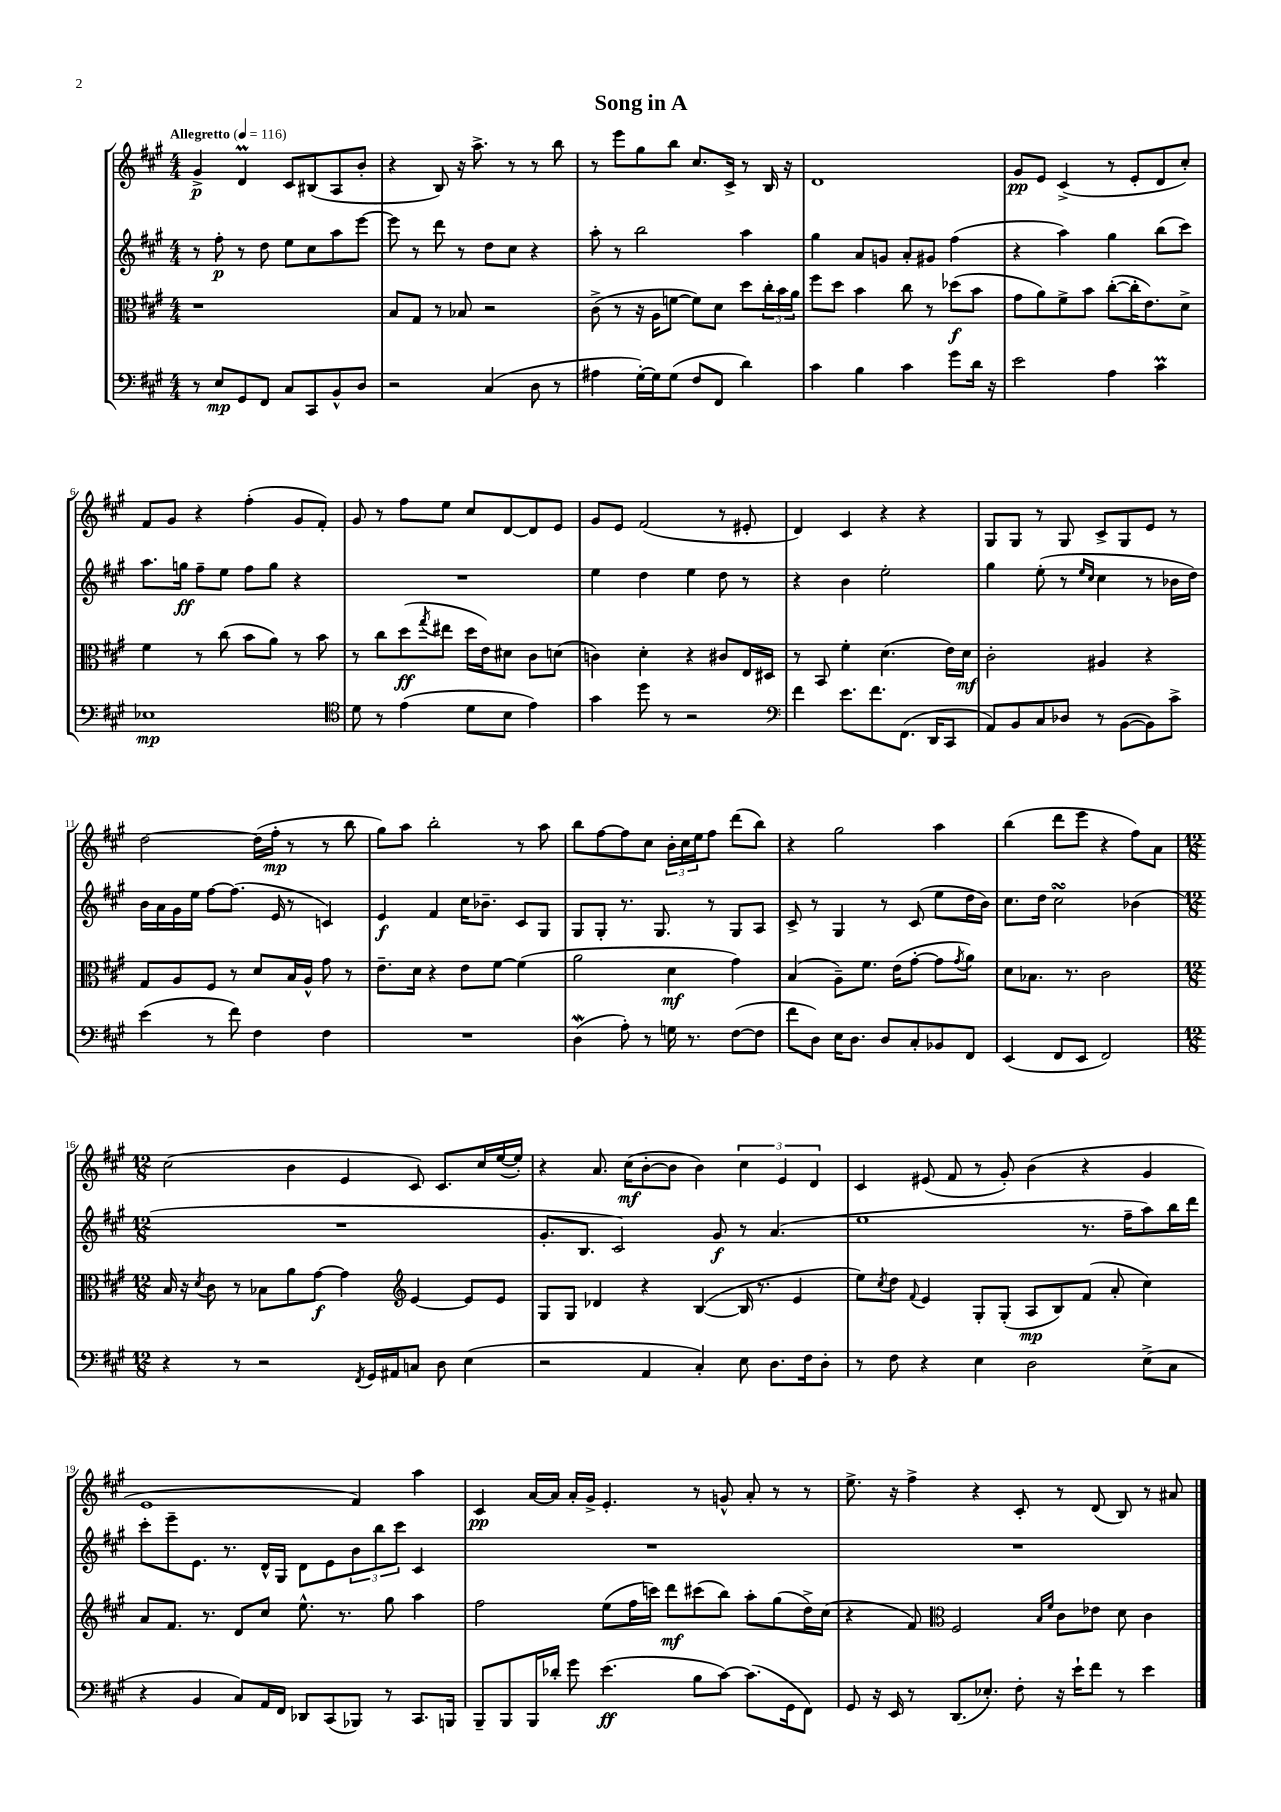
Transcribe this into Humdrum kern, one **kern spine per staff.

**kern	**dynam	**kern	**dynam	**kern	**dynam	**kern	**dynam
*part4	*part4	*part3	*part3	*part2	*part2	*part1	*part1
*staff4	*staff4	*staff3	*staff3	*staff2	*staff2	*staff1	*staff1
*clefF4	*	*clefC3	*	*clefG2	*	*clefG2	*
*k[f#c#g#]	*	*k[f#c#g#]	*	*k[f#c#g#]	*	*k[f#c#g#]	*
*M4/4	*	*M4/4	*	*M4/4	*	*M4/4	*
*MM116	*	*MM116	*	*MM116	*	*MM116	*
=1	=1	=1	=1	=1	=1	=1	=1
!	!	!	!	!	!	!LO:TX:a:B:t=Allegretto	!
8r	.	1r	.	8r	.	4g#^/	p
8E/L	mp	.	.	8ff#'\	p	.	.
8GG#/	.	.	.	8r	.	4dM/	.
8FF#/J	.	.	.	8dd\	.	.	.
8C#/L	.	.	.	8ee\L	.	8c#/L	.
8CC#/	.	.	.	8cc#\	.	(8B#X/	.
8BB^^/	.	.	.	8aa\	.	8A/	.
8D/J	.	.	.	[8eee\J	.	8b'/J	.
=2	=2	=2	=2	=2	=2	=2	=2
2r	.	8B/L	.	8eee\]	.	4r	.
.	.	8G#/J	.	8r	.	.	.
.	.	8r	.	8ddd\	.	8B/)	.
.	.	8B-X/	.	8r	.	16r	.
.	.	.	.	.	.	8.aa^\	.
(4C#/	.	2r	.	8dd\L	.	.	.
.	.	.	.	8cc#\J	.	8r	.
8D\	.	.	.	4r	.	8r	.
8r	.	.	.	.	.	8bb\	.
=3	=3	=3	=3	=3	=3	=3	=3
4A#X\	.	(8c#^\	.	8aa'\	.	8r	.
.	.	8r	.	8r	.	8eee\L	.
[16G#'\LL)	.	16r	.	2bb\	.	8gg#\	.
16G#\J]	.	16A\KL	.	.	.	.	.
(8G#\J	.	[8fn\J	.	.	.	8bb\J	.
8F#/L	.	8f\L])	.	.	.	8.cc#/L	.
8FF#/J	.	8d\J	.	.	.	.	.
.	.	.	.	.	.	16c#^/Jk	.
4d\)	.	8dd\L	.	4aa\	.	8r	.
.	.	24cc#'\L	.	.	.	16B/	.
.	.	24b\	.	.	.	.	.
.	.	.	.	.	.	16r	.
.	.	24a\JJ	.	.	.	.	.
=4	=4	=4	=4	=4	=4	=4	=4
4c#\	.	8ff#\L	.	4gg#\	.	1d	.
.	.	8dd\J	.	.	.	.	.
4B\	.	4b\	.	8a/L	.	.	.
.	.	.	.	8gn/J	.	.	.
4c#\	.	8cc#\	.	8a'/L	.	.	.
.	.	8r	.	8g#X/J	.	.	.
8g#\L	.	(8dd-X\L	f	(4ff#\	.	.	.
16d\Jk	.	8b\J	.	.	.	.	.
16r	.	.	.	.	.	.	.
=5	=5	=5	=5	=5	=5	=5	=5
2e\	.	8g#\L	.	4r	.	8g#/L	pp
.	.	8a\)	.	.	.	8e/J	.
.	.	8f#^\	.	4aa\)	.	(4c#^/	.
.	.	8b\J	.	.	.	.	.
4A\	.	([8cc#'\L	.	4gg#\	.	8r	.
.	.	16cc#'\K]	.	.	.	8e'/L	.
.	.	8.e\)	.	.	.	.	.
4c#m\	.	.	.	(8bb\L	.	8d/	.
.	.	8d^\J	.	8ccc#\J)	.	8cc#'/J)	.
!!LO:LB:g=z
=6	=6	=6	=6	=6	=6	=6	=6
1E-X	mp	4f#\	.	8.aa\L	.	8f#/L	.
.	.	.	.	.	.	8g#/J	.
.	.	.	.	16ggn\Jk	ff	.	.
.	.	8r	.	8ff#~\L	.	4r	.
.	.	(8cc#\	.	8ee\J	.	.	.
.	.	8b\L	.	8ff#\L	.	(4ff#'\	.
.	.	8a\J)	.	8gg\J	.	.	.
.	.	8r	.	4r	.	8g#/L	.
.	.	8b\	.	.	.	8f#'/J)	.
=7	=7	=7	=7	=7	=7	=7	=7
*clefC4	*	*	*	*	*	*	*
8d\	.	8r	.	1r	.	8g#/	.
8r	.	8cc#\L	.	.	.	8r	.
(4e\	.	(8dd\	ff	.	.	8ff#\L	.
.	.	8qgg#/	.	.	.	.	.
.	.	8ee#X\J	.	.	.	8ee\J	.
8d\L	.	16dd\LL	.	.	.	8cc#/L	.
.	.	16e\J)	.	.	.	.	.
8B\J	.	8d#X\J	.	.	.	[8d/	.
4e\)	.	8c#\L	.	.	.	8d/]	.
.	.	(8dn\J	.	.	.	8e/J	.
=8	=8	=8	=8	=8	=8	=8	=8
4g#\	.	4cn\)	.	4ee\	.	8g#/L	.
.	.	.	.	.	.	8e/J	.
8dd\	.	4d'\	.	4dd\	.	(2f#/	.
8r	.	.	.	.	.	.	.
2r	.	4r	.	4ee\	.	.	.
.	.	8c#X/L	.	8dd\	.	8r	.
.	.	16E/L	.	8r	.	8e#X'/	.
.	.	16D#X/JJ	.	.	.	.	.
=9	=9	=9	=9	=9	=9	=9	=9
*clefF4	*	*	*	*	*	*	*
4f#\	.	8r	.	4r	.	4d/)	.
.	.	8BB/	.	.	.	.	.
8.e\L	.	4f#'\	.	4b\	.	4c#/	.
8.f#\	.	.	.	.	.	.	.
.	.	(4.d\	.	2ee'\	.	4r	.
(8.FF#\J	.	.	.	.	.	.	.
.	.	.	.	.	.	4r	.
16DD/KL	.	.	.	.	.	.	.
8CC#/J	.	16e\LL)	.	.	.	.	.
.	.	16d\JJ	mf	.	.	.	.
=10	=10	=10	=10	=10	=10	=10	=10
8AA/L)	.	2c#'\	.	4gg#\	.	8G#/L	.
8BB/	.	.	.	.	.	8G#/J	.
8C#/	.	.	.	(8ee'\	.	8r	.
8D-X/J	.	.	.	8r	.	8G#/	.
.	.	.	.	16qqee/LL	.	.	.
.	.	.	.	16qqcc#/JJ	.	.	.
8r	.	4A#X/	.	4cc#\	.	8c#^/L	.
([8BB\L	.	.	.	.	.	8G#/	.
8BB\])	.	4r	.	8r	.	8e/J	.
8c#^\J	.	.	.	16b-X\LL	.	8r	.
.	.	.	.	16dd\JJ)	.	.	.
!!LO:LB:g=z
=11	=11	=11	=11	=11	=11	=11	=11
(4e\	.	8G#/L	.	16b\LL	.	[2dd\	.
.	.	.	.	16a\	.	.	.
.	.	8A/	.	16g#\	.	.	.
.	.	.	.	16ee\JJ	.	.	.
8r	.	8F#/J	.	[8ff#\L	.	.	.
8f#\)	.	8r	.	(8.ff#\J]	.	.	.
4F#\	.	8d/L	.	.	.	(16dd\LL]	.
.	.	.	.	16e/	.	16ff#'\JJ	mp
.	.	16B/L	.	8r	.	8r	.
.	.	16A^^/JJ	.	.	.	.	.
4F#\	.	8g#\	.	4cn/)	.	8r	.
.	.	8r	.	.	.	8bb\	.
=12	=12	=12	=12	=12	=12	=12	=12
1r	.	8.e~\L	.	4e/	f	8gg#\L)	.
.	.	.	.	.	.	8aa\J	.
.	.	16d\Jk	.	.	.	.	.
.	.	4r	.	4f#/	.	2bb'\	.
.	.	8e\L	.	16cc#\KL	.	.	.
.	.	.	.	8.b-X~\J	.	.	.
.	.	[8f#\J	.	.	.	.	.
.	.	(4f#\]	.	8c#/L	.	8r	.
.	.	.	.	8G#/J	.	8aa\	.
=13	=13	=13	=13	=13	=13	=13	=13
(4Dw\	.	2a\	.	8G#/L	.	8bb\L	.
.	.	.	.	8G#'/J	.	[8ff#\	.
8A'\)	.	.	.	8.r	.	8ff#\]	.
8r	.	.	.	.	.	8cc#\J	.
.	.	.	.	8.G#/	.	.	.
16Gn\	.	4d\	mf	.	.	24b'\LL	.
.	.	.	.	.	.	24cc#\	.
8.r	.	.	.	.	.	.	.
.	.	.	.	.	.	24ee\J	.
.	.	.	.	8r	.	8ff#\J	.
([8F#\L	.	4g#\)	.	8G#/L	.	(8ddd\L	.
8F#\J]	.	.	.	8A/J	.	8bb\J)	.
=14	=14	=14	=14	=14	=14	=14	=14
8f#\L	.	(4B/	.	8c#^/	.	4r	.
8D\J)	.	.	.	8r	.	.	.
16E\KL	.	8A~\L)	.	4G#/	.	2gg#\	.
8.D\J	.	.	.	.	.	.	.
.	.	8.f#\J	.	.	.	.	.
8D/L	.	.	.	8r	.	.	.
.	.	(16e\KL	.	.	.	.	.
8C#'/	.	[8g#'\J	.	(8c#/	.	.	.
8BB-X/	.	8g#\L]	.	8ee\L	.	4aa\	.
.	.	8qg#/	.	.	.	.	.
8FF#/J	.	8a\J)	.	16dd\L	.	.	.
.	.	.	.	16b\JJ)	.	.	.
=15	=15	=15	=15	=15	=15	=15	=15
(4EE/	.	8d\L	.	8.cc#\L	.	(4bb\	.
.	.	8.B-X\J	.	.	.	.	.
.	.	.	.	16dd\Jk	.	.	.
8FF#/L	.	.	.	2cc#sSsS\	.	8ddd\L	.
.	.	8.r	.	.	.	.	.
8EE/J	.	.	.	.	.	8eee\J	.
2FF#/)	.	2c#\	.	.	.	4r	.
.	.	.	.	(4b-X\	.	8ff#\L)	.
.	.	.	.	.	.	8a\J	.
!!LO:LB:g=z
=16	=16	=16	=16	=16	=16	=16	=16
*M12/8	*	*M12/8	*	*M12/8	*	*M12/8	*
4r	.	16B/	.	1.r	.	(2cc#\	.
.	.	16r	.	.	.	.	.
.	.	8qd/	.	.	.	.	.
.	.	8c#\	.	.	.	.	.
8r	.	8r	.	.	.	.	.
2r	.	8B-X\L	.	.	.	.	.
.	.	8a\	.	.	.	4b\	.
.	.	[8g#\J	f	.	.	.	.
.	.	4g#\]	.	.	.	4e/	.
8qFF#/	.	.	.	.	.	.	.
16GG#/LL	.	.	.	.	.	.	.
16AA#X/J	.	.	.	.	.	.	.
*	*	*clefG2	*	*	*	*	*
8Cn/J	.	[4e/	.	.	.	8c#/)	.
8D\	.	.	.	.	.	8.c#/L	.
(4E\	.	8e/L]	.	.	.	.	.
.	.	.	.	.	.	16cc#/L	.
.	.	8e/J	.	.	.	([16ee/	.
.	.	.	.	.	.	16ee'/JJ])	.
=17	=17	=17	=17	=17	=17	=17	=17
2r	.	8G#/L	.	8.g#'/L	.	4r	.
.	.	8G#/J	.	.	.	.	.
.	.	.	.	8.B/J	.	.	.
.	.	4d-X/	.	.	.	8.a/	.
.	.	.	.	2c#/)	.	.	.
.	.	.	.	.	.	(16cc#\KL	mf
4AA/	.	4r	.	.	.	[8b'\	.
.	.	.	.	.	.	8b\J]	.
4C#'/)	.	([4B/	.	.	.	4b\)	.
.	.	.	.	8g#/	f	.	.
8E\	.	16B/]	.	8r	.	6cc#\	.
.	.	8.r	.	.	.	.	.
8.D\L	.	.	.	(4.a/	.	.	.
.	.	.	.	.	.	6e/	.
.	.	4e/	.	.	.	.	.
16F#\k	.	.	.	.	.	.	.
.	.	.	.	.	.	6d/	.
8D'\J	.	.	.	.	.	.	.
=18	=18	=18	=18	=18	=18	=18	=18
8r	.	8ee\L)	.	1ee	.	4c#/	.
.	.	8qcc#/	.	.	.	.	.
8F#\	.	8dd\J	.	.	.	.	.
.	.	8qqf#/	.	.	.	.	.
4r	.	4e/	.	.	.	(8e#X/	.
.	.	.	.	.	.	8f#/	.
4E\	.	8G#'/L	.	.	.	8r	.
.	.	(8G#'/J	.	.	.	8g#'/)	.
2D\	.	8A/L	mp	.	.	(4b\	.
.	.	8B/)	.	.	.	.	.
.	.	(8f#/J	.	8.r	.	4r	.
.	.	8a'/	.	.	.	.	.
.	.	.	.	16ff#~\KL	.	.	.
(8E^\L	.	4cc#\)	.	8aa\)	.	4g#/	.
8C#\J	.	.	.	16bb\L	.	.	.
.	.	.	.	16ddd\JJ	.	.	.
!!LO:LB:g=z
=19	=19	=19	=19	=19	=19	=19	=19
4r	.	8a/L	.	8ccc#'\L	.	1e	.
.	.	8.f#/J	.	8eee~\	.	.	.
4BB/	.	.	.	8.e\J	.	.	.
.	.	8.r	.	.	.	.	.
.	.	.	.	8.r	.	.	.
8C#/L)	.	8d/L	.	.	.	.	.
16AA/L	.	8cc#/J	.	16d^^/LL	.	.	.
16FF#/JJ	.	.	.	16G#/JJ	.	.	.
8DD-X/L	.	8.ee^^\	.	8d\L	.	.	.
(8CC#/	.	.	.	8e\	.	.	.
.	.	8.r	.	.	.	.	.
8BBB-X/J)	.	.	.	12b\	.	4f#/)	.
.	.	.	.	12bb\	.	.	.
8r	.	8gg#\	.	.	.	.	.
.	.	.	.	12ccc#\J	.	.	.
8.CC#/L	.	4aa\	.	4c#/	.	4aa\	.
16BBBn/Jk	.	.	.	.	.	.	.
=20	=20	=20	=20	=20	=20	=20	=20
8BBB~/L	.	2ff#\	.	1.r	.	4c#/	pp
8BBB/	.	.	.	.	.	.	.
16BBB/L	.	.	.	.	.	[16a/LL	.
16d-X'/JJ	.	.	.	.	.	16a/JJ]	.
8g#\	.	.	.	.	.	16a'/LL	.
.	.	.	.	.	.	16g#^/JJ	.
(4.e\	ff	(8ee\L	.	.	.	4.e'/	.
.	.	16ff#\L	.	.	.	.	.
.	.	16cccn\JJ)	.	.	.	.	.
.	.	8ddd\L	mf	.	.	.	.
8B\L	.	(8ccc#X\	.	.	.	8r	.
[8c#\J)	.	8bb\J)	.	.	.	8gn^^/	.
(8.c#\L]	.	8aa'\L	.	.	.	8a'/	.
.	.	(8gg#\	.	.	.	8r	.
16GG#\k	.	.	.	.	.	.	.
8FF#\J)	.	16dd^\L)	.	.	.	8r	.
.	.	(16cc#\JJ	.	.	.	.	.
=21	=21	=21	=21	=21	=21	=21	=21
8GG#/	.	4r	.	1.r	.	8.ee^\	.
16r	.	.	.	.	.	.	.
16EE/	.	.	.	.	.	16r	.
8r	.	8f#/)	.	.	.	4ff#^\	.
*	*	*clefC3	*	*	*	*	*
(8.DD/L	.	2F#/	.	.	.	.	.
.	.	.	.	.	.	4r	.
8.E-X'/J)	.	.	.	.	.	.	.
8F#'\	.	.	.	.	.	8c#'/	.
.	.	16qqB/LL	.	.	.	.	.
.	.	16qqf#/JJ	.	.	.	.	.
16r	.	8c#\L	.	.	.	8r	.
16e`\KL	.	.	.	.	.	.	.
8f#\J	.	8e-X\J	.	.	.	(8d/	.
8r	.	8d\	.	.	.	8B/)	.
4e\	.	4c#\	.	.	.	8r	.
.	.	.	.	.	.	8a#X/	.
==	==	==	==	==	==	==	==
*-	*-	*-	*-	*-	*-	*-	*-
